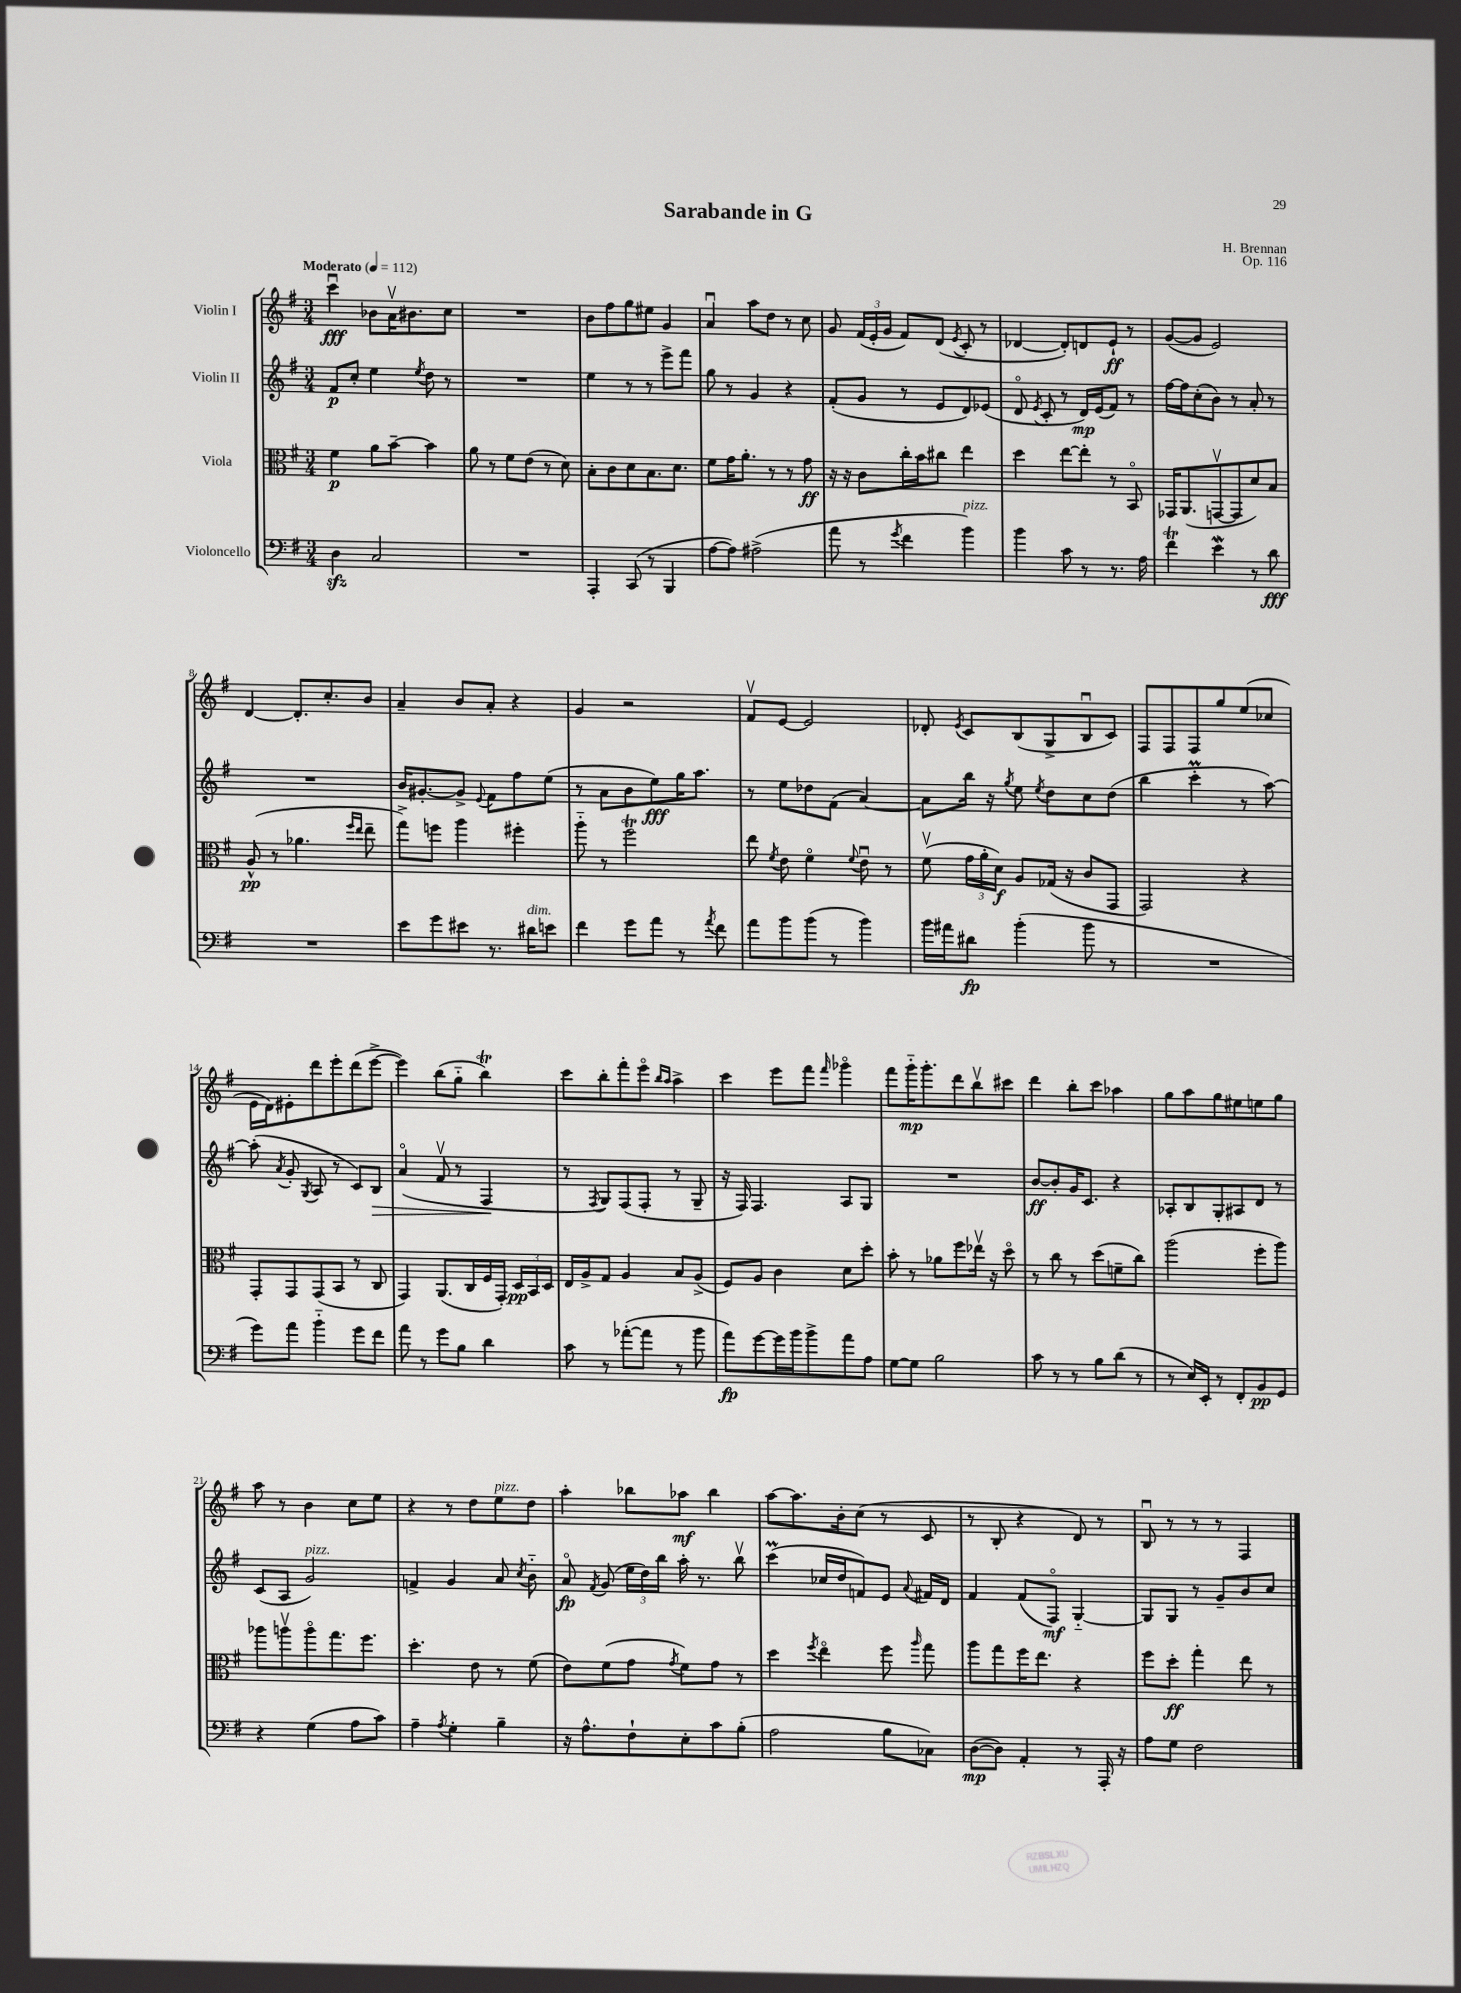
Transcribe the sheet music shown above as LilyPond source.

\header { title = "Sarabande in G" composer = "H. Brennan" opus = "Op. 116" }
<<
\new StaffGroup <<
\new Staff = "s0" \with { instrumentName = "Violin I" } {
    \clef treble \key g \major \numericTimeSignature \time 3/4 \tempo "Moderato" 4 = 112
    \autoBeamOff c'''4\downbow\fff bes'8[ a'16\upbow bis'8. c''8] |
    R2. |
    b'8[ fis''8 g''8 eis''8] g'4 |
    a'4\downbow a''8[ d''8] r8 c''8 |
    g'8 \tuplet 3/2 { fis'16[( e'16-. g'16] } fis'8[) d'8]( \acciaccatura { e'8 } c'8-. r8 |
    des'4~ des'8[-.) d'8 e'8]-!\ff r8 |
    g'8[~( g'8] e'2) |
    d'4~ d'8.[-. c''8.-. b'8] |
    a'4-- b'8[ a'8]-. r4 |
    g'4 r2 |
    fis'8[\upbow e'8]~ e'2 |
    des'8-. \acciaccatura { e'8 } c'8[ b8( g8-> b8\downbow c'8]) |
    fis8[ fis8 fis8 g''8 e''8( ces''8] |
    e'16[ d'16) eis'8-. d'''8 e'''8-. d'''8( e'''8]~-> |
    e'''4) b''8[( g''8]-_ b''4\trill) |
    c'''8[ b''8-. fis'''8-. e'''8]\flageolet \grace { b''16[ a''16] } a''4-> |
    c'''4 e'''8[ fis'''8] \grace { fis'''16 } ges'''4\flageolet |
    fis'''8[ g'''16-_\mp g'''8.-. d'''8 b''8\upbow cis'''8] |
    d'''4 b''8[-. c'''8] aes''4 |
    g''8[ a''8 g''8 eis''8 e''8 g''8] |
    a''8 r8 b'4 c''8[ e''8] |
    r4 r8 d''8[ e''8^\markup { \italic "pizz." } d''8] |
    a''4-. bes''8[ aes''8]\mf bes''4 |
    a''8[~ a''8. b'16-. c''8]( r8 c'8 |
    r8 b8-. r4 d'8) r8 |
    b8\downbow r8 r8 r8 fis4 \bar "|." |
}
\new Staff = "s1" \with { instrumentName = "Violin II" } {
    \clef treble \key g \major \numericTimeSignature \time 3/4
    \autoBeamOff fis'8[\p c''8]-. e''4 \acciaccatura { e''8 } d''8 r8 |
    R2. |
    e''4 r8 r8 e'''8[-> fis'''8] |
    g''8 r8 g'4 r4 |
    fis'8[-.( g'8] r8 e'8[ d'8) ees'8]( |
    d'8\flageolet \acciaccatura { e'8 } c'8-. r8 d'16[\mp) e'16( fis'8]) r8 |
    fis''16[~ fis''16 c''8-.( b'8]) r8 a'8-. r8 |
    R2. |
    b'16[ gis'8.~-. gis'8]-> \appoggiatura { e'8 } fis'8[ fis''8 e''8]( |
    r8 a'8[ b'8 e''8\fff) g''16 a''8.] |
    r8 e''8[ des''8 fis'8]( a'4~) |
    a'8[ b''16] r16 \acciaccatura { g''8 } e''8 \acciaccatura { e''8 } d''8[ c''8 d''8]( |
    b''4 c'''4-.\prall r8 a''8~) |
    a''8-.( \acciaccatura { a'8 } g'8-. \acciaccatura { g8 } a8 r8 c'8[) b8]\> |
    a'4\flageolet( fis'8\upbow r8 fis4\! |
    r8 \acciaccatura { fis8 } g8[) fis8( fis8]-. r8 g8-- |
    r16 fis16) fis4. a8[ g8] |
    R2. |
    b'8[~\ff b'8-. g'16 c'8.] r4 |
    aes8[-. b8 g8-. ais8 d'8] r8 |
    c'8[( a8] g'2^\markup { \italic "pizz." }) |
    f'4-> g'4 a'8 \acciaccatura { c''8 } b'8-_ |
    a'8\flageolet\fp \acciaccatura { fis'8 } g'8( \tuplet 3/2 { e''16[ d''16) b''16] } a''16-. r8. b''8\upbow |
    c'''4\prall( ces''16[ d''16 f'8) e'8] \appoggiatura { a'8 } fis'16[ d'16] |
    fis'4 fis'8[( fis8]\flageolet\mf) g4~-_ |
    g8[ g8] r8 g'8[-- b'8 c''8] \bar "|." |
}
\new Staff = "s2" \with { instrumentName = "Viola" } {
    \clef alto \key g \major \numericTimeSignature \time 3/4
    \autoBeamOff fis'4\p a'8[ b'8]~-- b'4 |
    a'8 r8 fis'8[ e'8]( r8 d'8) |
    b8[-. c'8 d'8 b8. d'8.] |
    fis'8[ g'16 a'8.]-. r8 r8 g'8\ff |
    r16 r16 c'8[ c''16-. b'16 cis''8] e''4 |
    d''4 e''8[~ e''8]-. r8 b,8\flageolet |
    ges,16[ a,8.( g,8~\upbow g,8 d'8) b8] |
    a8-^\pp( r8 aes'4. \grace { fis''16[ e''16] } e''8-- |
    g''8[->) f''8] a''4 fis''4-. |
    a''8-_ r8 fis''2\trill |
    e''8 \acciaccatura { fis'8 } e'8 fis'4\flageolet \appoggiatura { fis'8 } e'8\downbow r8 |
    fis'8\upbow( \tuplet 3/2 { g'16[ a'16-. d'16]\f) } a8[ ges16]( r16 c'8[ g,8] |
    g,2) r4 |
    g,8[-. g,8 g,8( b,8] r8 c8 |
    g,4) a,8.[( c16 fis16 g,16]-.) \tuplet 3/2 { d16[\pp b,16 d16] } |
    e16[ a16-> g8] a4 b8[ a8]->( |
    fis8[) a8] c'4 d'8[ d''8]-. |
    b'8-. r8 aes'8[ fis''8 ees''16]\upbow r16 d''8\flageolet |
    r8 c''8 r8 d''8[( f'8-- c''8]) |
    a''2( fis''8[-. a''8]) |
    aes''8[ a''8\upbow a''8\flageolet g''8. fis''8.] |
    d''4.-. e'8 r8 fis'8( |
    e'8[) fis'8( g'8] \acciaccatura { g'8 } fis'8[) g'8] r8 |
    d''4 \acciaccatura { fis''8 } e''4\flageolet fis''8 \grace { a''16 } g''8 |
    a''8[ g''8 fis''16 e''8.] r4 |
    fis''8[ d''8]-.\ff g''4-. e''8 r8 \bar "|." |
}
\new Staff = "s3" \with { instrumentName = "Violoncello" } {
    \clef bass \key g \major \numericTimeSignature \time 3/4
    \autoBeamOff d4\sfz c2 |
    R2. |
    a,,4-. c,8( r8 b,,4 |
    a8[~ a8]) ais2->( |
    a'8 r8 \acciaccatura { g'8 } fis'4 b'4^\markup { \italic "pizz." }) |
    b'4 c'8 r8 r8. a16 |
    fis'4\trill e'4\mordent r8 d'8\fff |
    R2. |
    e'8[ g'8 eis'8] r8. dis'16[^\markup { \italic "dim." } e'8] |
    fis'4 g'8[ a'8] r8 \acciaccatura { a'8 } fis'8 |
    a'8[ b'8 b'8]( r8 b'4) |
    b'16[ ais'16 dis'8]\fp b'4-.( b'8 r8 |
    R2. |
    g'8[) a'8] b'4-_ g'8[ fis'8] |
    a'8 r8 g'8[ b8] d'4 |
    c'8 r8 aes'8[~-.( aes'8] r8 b'8 |
    a'8[\fp) g'8~ g'16 b'16 b'8-> a'8 a8] |
    g8[~ g8] b2 |
    c'8 r8 r8 b8[ d'8]( r8 |
    r8 e16[) e,16]-. r8 fis,8[-. b,8\pp g,8] |
    r4 g4( a8[ c'8]) |
    a4-- \acciaccatura { a8 } g4-. b4-- |
    r16 a8.[-^ fis8-! e8-. c'8 b8]-.( |
    a2 b8[ ces8]) |
    d8[~\mp( d8]) a,4-. r8 a,,16-. r16 |
    a8[ g8] fis2 \bar "|." |
}
>>
>>
